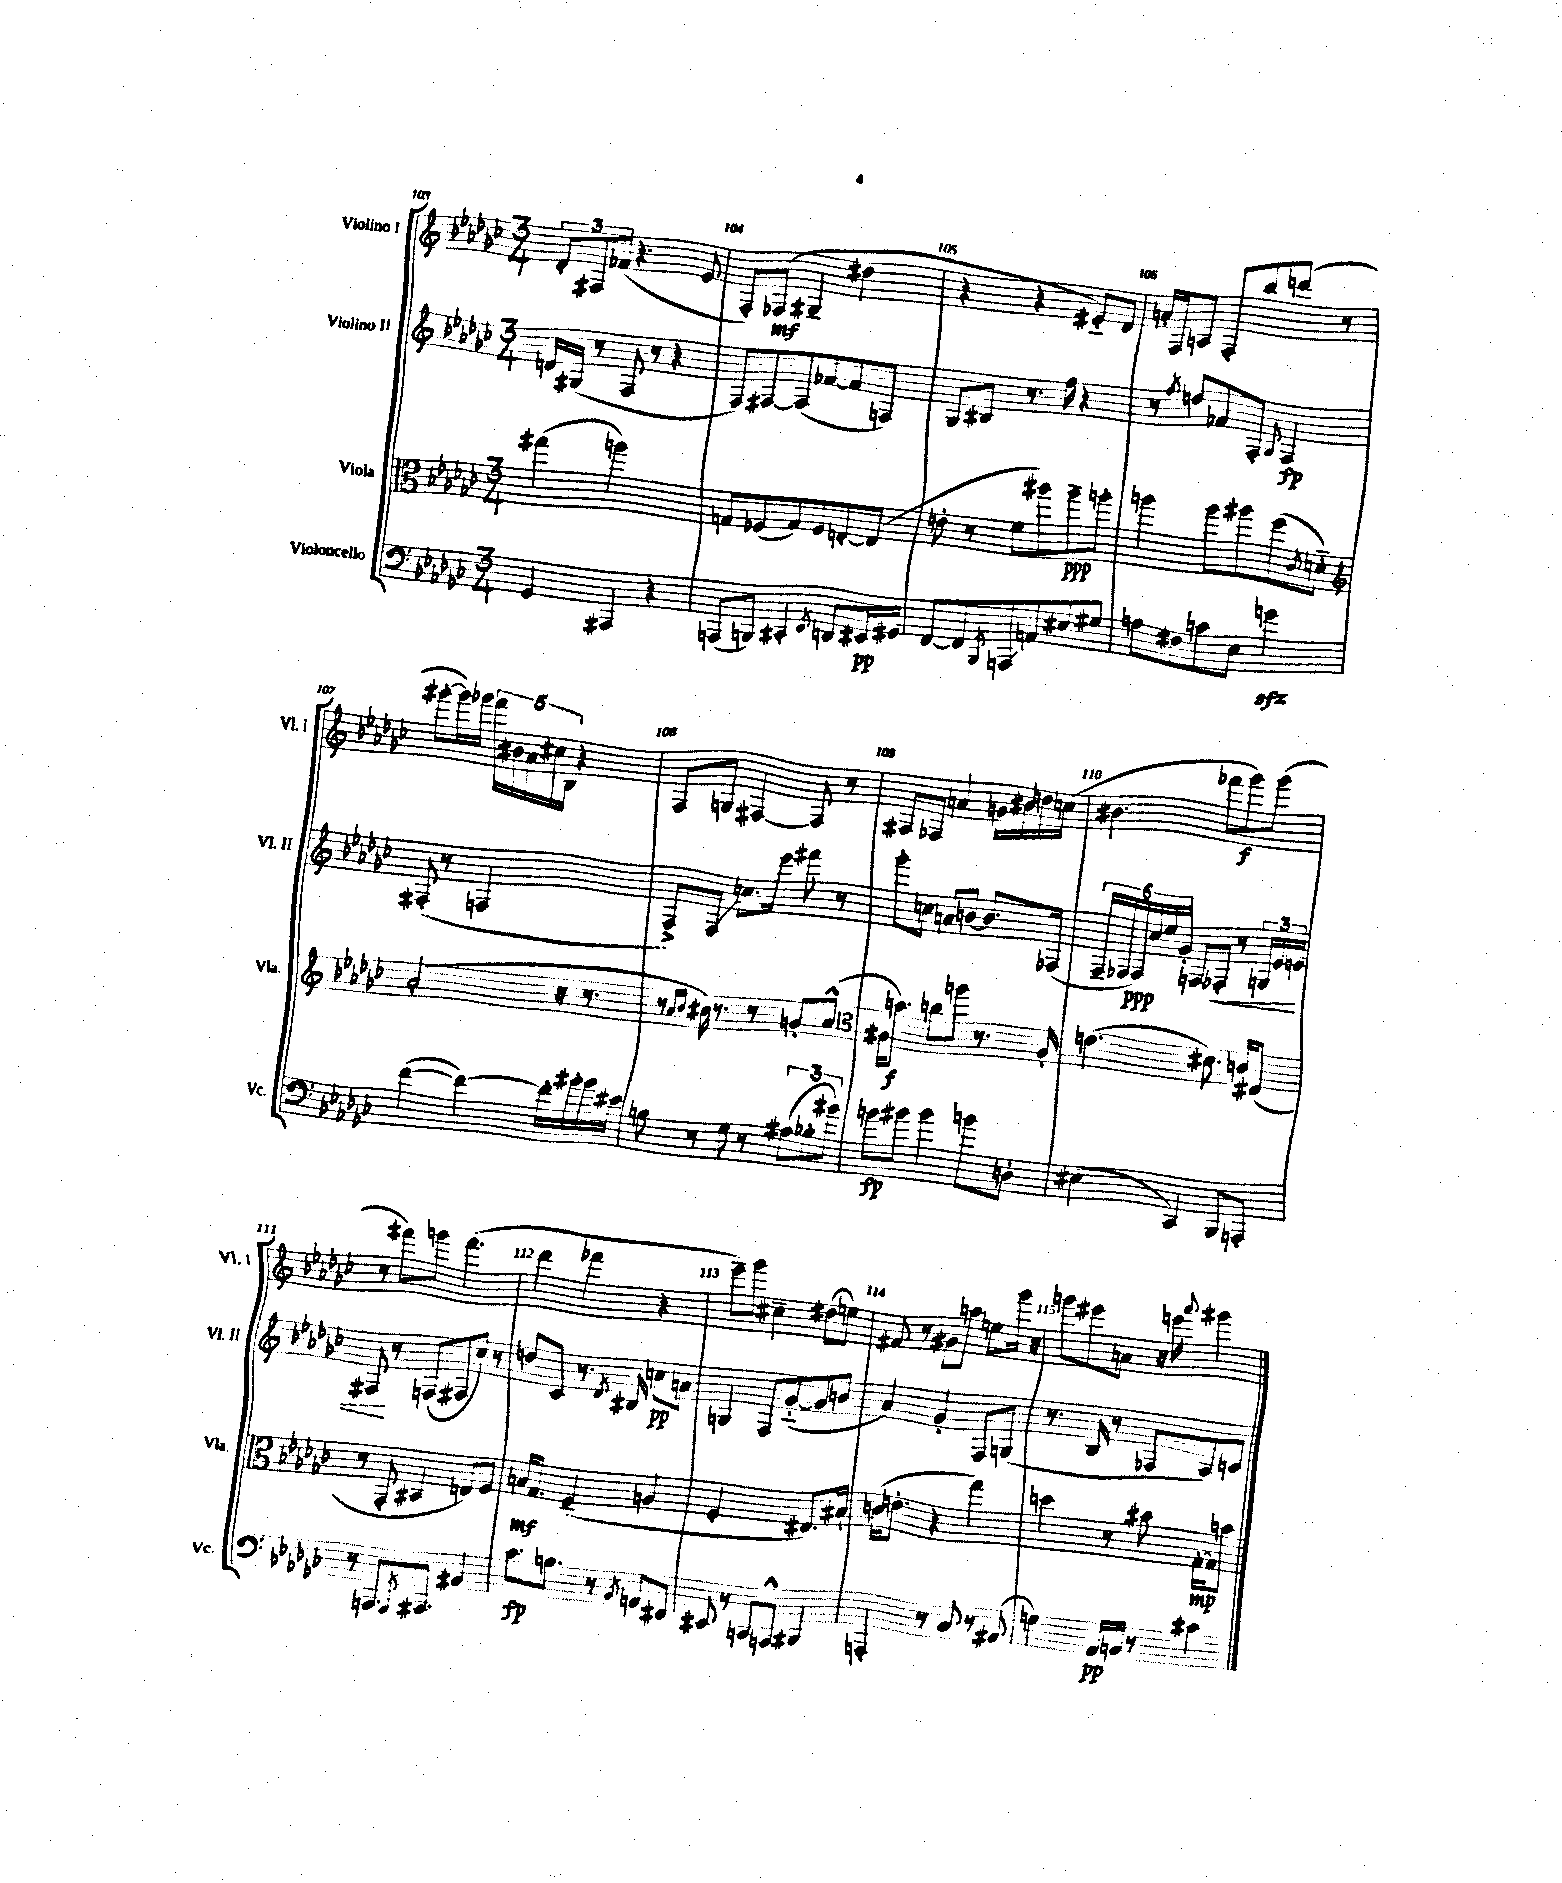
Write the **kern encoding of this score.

**kern	**kern	**kern	**kern
*staff4	*staff3	*staff2	*staff1
*clefF4	*clefC3	*clefG2	*clefG2
*k[b-e-a-d-g-c-]	*k[b-e-a-d-g-c-]	*k[b-e-a-d-g-c-]	*k[b-e-a-d-g-c-]
*M3/4	*M3/4	*M3/4	*M3/4
4GG-/	(4gg#\	16d/LL	12d-'/L
.	.	(16G#/JJ	.
.	.	.	12F#/
.	.	8r	.
.	.	.	(12f-/J
4AAA#/	2aa\)	8F/	4.r
.	.	8r	.
4r	.	4r	.
.	.	.	8e-/
=	=	=	=
(8AAA/L	8G/L	8F/L)	8F'/L)
8BBB/J)	(8F-/	[8F#/	(8F-/J
4CC#'/	8G/)	(8F#/]	4G#~/
.	8F-/	[8f-/	.
8qEE-/	.	.	.
8DD/L	[8E'/	8f-/]	4dd#\
16EE#/L	(8E/]J	8F/J)	.
16GG#/JJ	.	.	.
=	=	=	=
[8FF/L	8e'\	8G-/L	4r
8FF/]	8r	8B#/J	.
8qBBB-/	.	.	.
8AAA/	8f\L	8.r	4r
8AA/	8aa#\)	.	.
.	.	16ff\	.
8E#/	8aa#~\	4r	8e#'~/L)
8G#/J	8aa'\J	.	8d-/J
=	=	=	=
8A\L	4aa\	8r	16a'/LL
.	.	.	16F/J
.	.	8qff/	.
8F#\	.	8dd/L	8A/J
8c\	8aa\L	8f-/	8F'/L
8E-\J	8aa#\	8F'/J	8bb-/
.	.	8qqG-/	.
4g\	(8ff\	4F/	(8ddd/J
.	8qc-/	.	.
.	8d'~\J)	.	8r
=	=	=	=
*	*clefG2	*	*
([4f\	(2a-'/	(8F#'/	[8ggg#'\L
.	.	8r	16ggg#\]L)
.	.	.	16ggg-\JJ
4f\_)	.	2F/	20fff\LL
.	.	.	20b#\
.	.	.	20a-\
.	.	.	20cc#\
.	.	.	20B-\JJ
16f'\]LL	16r	.	4r
16b#'\	8.r	.	.
16b#\	.	.	.
16e#\JJ	.	.	.
=	=	=	=
8B\	8r	8F^/L)	8F/L
.	16qqa-/LL	.	.
.	16qqb-/JJ	.	.
8r	16b#\)	8F/J	8G/J
.	8.r	.	.
8G-\	.	8.cc\L	[4F#/
8r	8r	.	.
.	.	16eee-\Jk	.
(12A#\L	8g'/L	8fff#\	8F#/]
12B-'\	.	.	.
.	(8a-^^/J	8r	8r
12b#\J)	.	.	.
=	=	=	=
*	*clefC3	*	*
8b\L	16A#\LK	8ggg-'\L	8F#/L
.	8.b\J)	.	.
8b#\J	.	8cc\J	8F-/J
4b#\	8cc\L	8a/L	4a/
.	8aa\J	[8b/J	.
8b\L	8.r	8.b/]L	16g\LL
.	.	.	16b#\
8D'\J	.	.	16dd\
.	16A#'/	(16F-/Jk	(16cc\JJ
=	=	=	=
(4E#\	(4.e\	24F~/LL	4.b#\
.	.	24F-/	.
.	.	24F-/)	.
.	.	24cc-/	.
.	.	24ee-/	.
.	.	24g-'/JJ	.
4CC-/)	.	8F/L	.
.	8.d#\)	8F-'/J	8fff-\L
8BBB-/L	.	8r	8ggg-\)
.	16c/LK	.	.
8AAA'/J	(8E#/J	24G/LL	(8ggg-\J
.	.	24e-/	.
.	.	24e/JJ	.
=	=	=	=
8r	8r	8F#/	8r
8.AAA/L	8GG-'/	8r	8fff#\L)
.	4BB#/	(8F/L	8ggg\J
8qGGG-/	.	.	.
8.AAA#/J	.	.	.
.	.	8F#/	(4.fff#\
4BB#/	8E/L)	8cc-/J)	.
.	8F/J	8r	.
=	=	=	=
8.c-\L	16B/LK	8dd/L	4ddd-\
.	8.G-/J	.	.
.	.	8c-/J	.
8.B\J	.	.	.
.	(4F~/	8.r	4fff-\
8r	.	.	.
.	.	8qd-/	.
.	.	16B#/	.
8qBB-/	.	.	.
8AA/L	4A/	8cc\L	4r
8FF#/J	.	8a\J	.
=	=	=	=
8EE#/	2F'/	4G/	8eee-~\L)
8r	.	.	8ggg-\J
8CC/L	.	8F/L	4cc#~\
8AAA^^/J	.	([8g-'~/	.
4BBB#/	8.E#/L)	8g-/]	(8dd#\L
.	.	8b/J	8ee\J)
.	16B#`/Jk	.	.
=	=	=	=
4AAA'/	(16c\LK	4a-/)	8f#/
.	8.e'\J	.	.
.	.	.	8r
8r	4r	4g-'/	8g#\L
8C-/	.	.	8aa\J
8r	4gg-\)	8F/L	8ee\L
(8AA#/	.	(8G/J	16ggg-\Jk
.	.	.	16r
=	=	=	=
4G\)	4dd\	8.r	8ggg\L
.	.	.	8eee#\
.	.	16B-/	.
16AA-/LL	8r	8r	8a\J
16BB/JJ	.	.	.
8r	8b#\	8F-/L	16r
.	.	.	16eee\
.	.	.	8qqaaa-/
4c#\	[16G-'\LL	8A-/)	4ggg#\
.	16G-\]J	.	.
.	8b\J	8c/J	.
==	==	==	==
*-	*-	*-	*-
